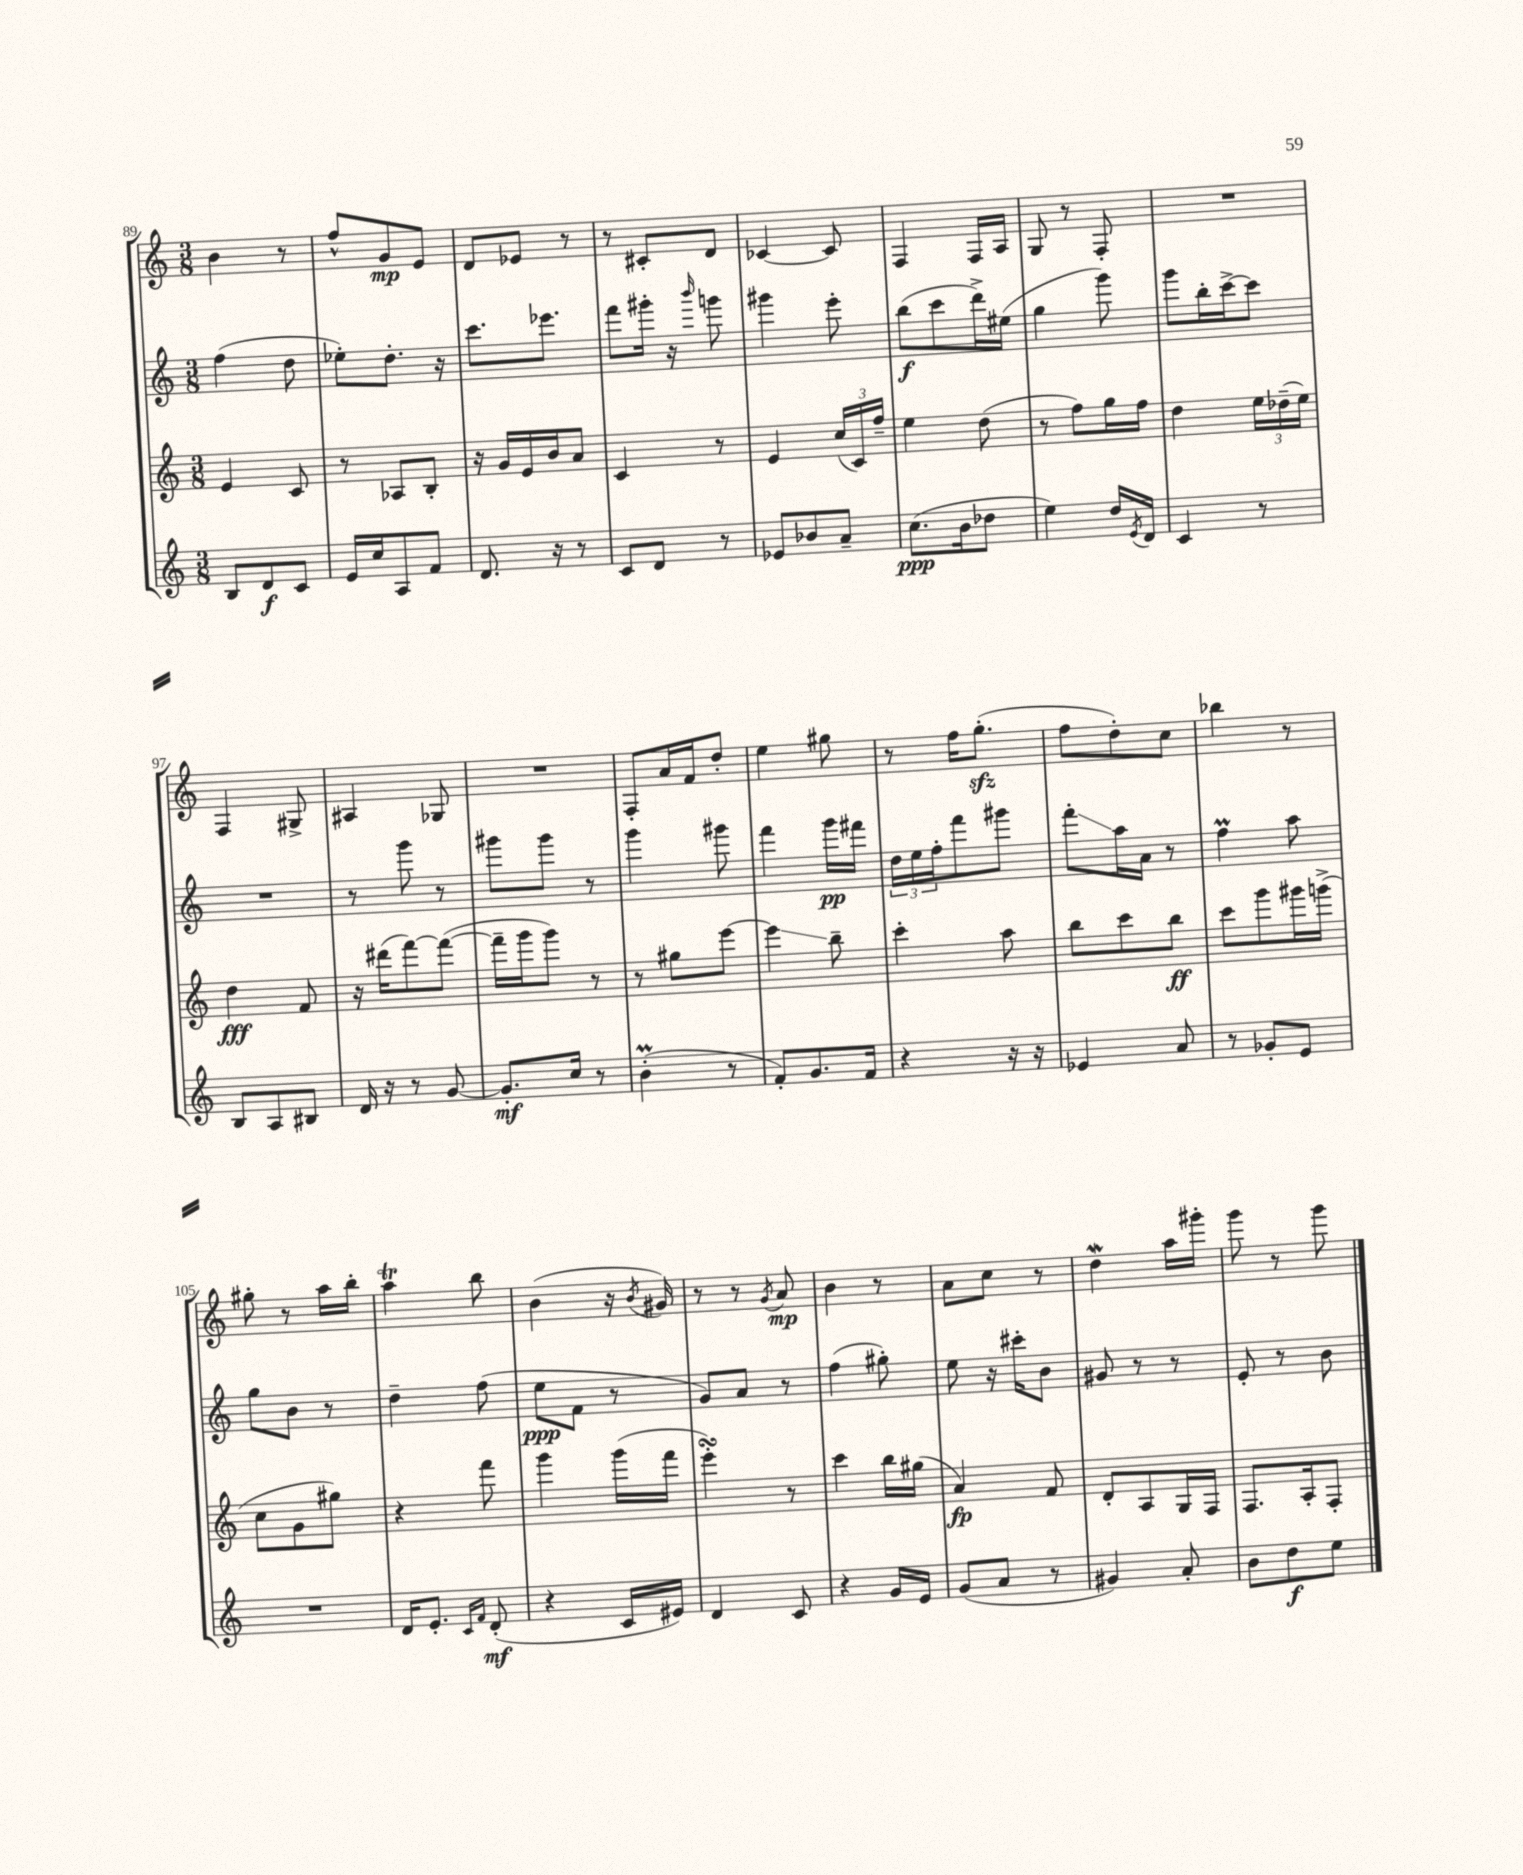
<<
\new StaffGroup <<
\new Staff = "s0" {
    \clef treble \key c \major \numericTimeSignature \time 3/8
    b'4 r8 |
    f''8-^ g'8\mp e'8 |
    d'8 ees'8 r8 |
    r8 cis'8-. d'8 |
    ces'4~ ces'8 |
    f4 f16 a16 |
    g8 r8 f8-. |
    R4. |
    f4 gis8-> |
    ais4 ges8 |
    R4. |
    f8-. a'16 f'16 d''8-. |
    e''4 gis''8 |
    r8 f''16 g''8.-.\sfz( |
    f''8 d''8-.) c''8 |
    bes''4 r8 |
    gis''8-. r8 a''16 b''16-. |
    a''4\trill b''8 |
    b'4( r16 \acciaccatura { b'8 } gis'16) |
    r8 r8 \acciaccatura { g'8 } a'8\mp |
    b'4 r8 |
    a'8 c''8 r8 |
    d''4\mordent a''16 gis'''16-. |
    g'''8 r8 g'''8 \bar "|." |
}
\new Staff = "s1" {
    \clef treble \key c \major \numericTimeSignature \time 3/8
    f''4( d''8 |
    ees''8-.) d''8.-. r16 |
    c'''8. ees'''8. |
    f'''8 gis'''16-. r16 \grace { b'''16 } g'''8 |
    gis'''4 e'''8-. |
    b''8\f( c'''8 d'''16->) eis''16( |
    g''4 g'''8) |
    g'''8 b''16-. c'''16~-> c'''8 |
    R4. |
    r8 g'''8 r8 |
    gis'''8 gis'''8 r8 |
    g'''4 gis'''8 |
    f'''4 g'''16\pp fis'''16 |
    \tuplet 3/2 { d''16 e''16 f''16-. } f'''8 gis'''8 |
    f'''8-.\glissando a''16 a'16 r8 |
    f''4\prall a''8 |
    g''8 b'8 r8 |
    d''4-- f''8( |
    e''8\ppp f'8 r8 |
    g'8) a'8 r8 |
    f''4( gis''8-.) |
    e''8 r16 cis'''16-. b'8 |
    gis'8 r8 r8 |
    e'8-. r8 b'8 \bar "|." |
}
\new Staff = "s2" {
    \clef treble \key c \major \numericTimeSignature \time 3/8
    e'4 c'8 |
    r8 aes8 b8-. |
    r16 g'16 e'16 b'16 a'8 |
    c'4 r8 |
    e'4 \tuplet 3/2 { c''16( c'16) f''16-- } |
    e''4 d''8( |
    r8 f''8) g''16 f''16 |
    d''4 \tuplet 3/2 { e''16 des''16--( e''16) } |
    d''4\fff f'8 |
    r16 dis'''16( f'''8~) f'''8~( |
    f'''16-- g'''16 g'''8) r8 |
    r8 gis''8 e'''8~ |
    e'''4\glissando b''8-- |
    c'''4-. a''8 |
    b''8 c'''8 b''8\ff |
    c'''8 g'''8 gis'''16 g'''16->( |
    c''8 g'8 gis''8) |
    r4 f'''8 |
    g'''4 g'''16( f'''16 |
    e'''4-.\turn) r8 |
    c'''4 b''16 gis''16( |
    a'4\fp) f'8 |
    d'8-. a8 g16 f16 |
    f8. a16-. f8-. \bar "|." |
}
\new Staff = "s3" {
    \clef treble \key c \major \numericTimeSignature \time 3/8
    b8 d'8\f c'8 |
    e'16 c''16 a8 f'8 |
    d'8. r16 r8 |
    c'8 d'8 r8 |
    ees'8 bes'8 a'8-- |
    c''8.\ppp( b'16 des''8 |
    e''4) d''16 \acciaccatura { e'8 } d'16 |
    c'4 r8 |
    b8 a8 bis8 |
    d'16 r16 r8 g'8~ |
    g'8.-.\mf c''16 r8 |
    b'4-.\prall( r8 |
    f'8-.) g'8. f'16 |
    r4 r16 r16 |
    ees'4 a'8 |
    r8 ges'8-. e'8 |
    R4. |
    d'16 e'8.-. \grace { c'16 f'16 } d'8-.\mf( |
    r4 c'16 eis'16) |
    d'4 c'8 |
    r4 g'16 e'16 |
    g'8( a'8 r8 |
    gis'4) a'8-. |
    b'8 d''8\f e''8 \bar "|." |
}
>>
>>
\layout { \context { \Score currentBarNumber = #89 } }
